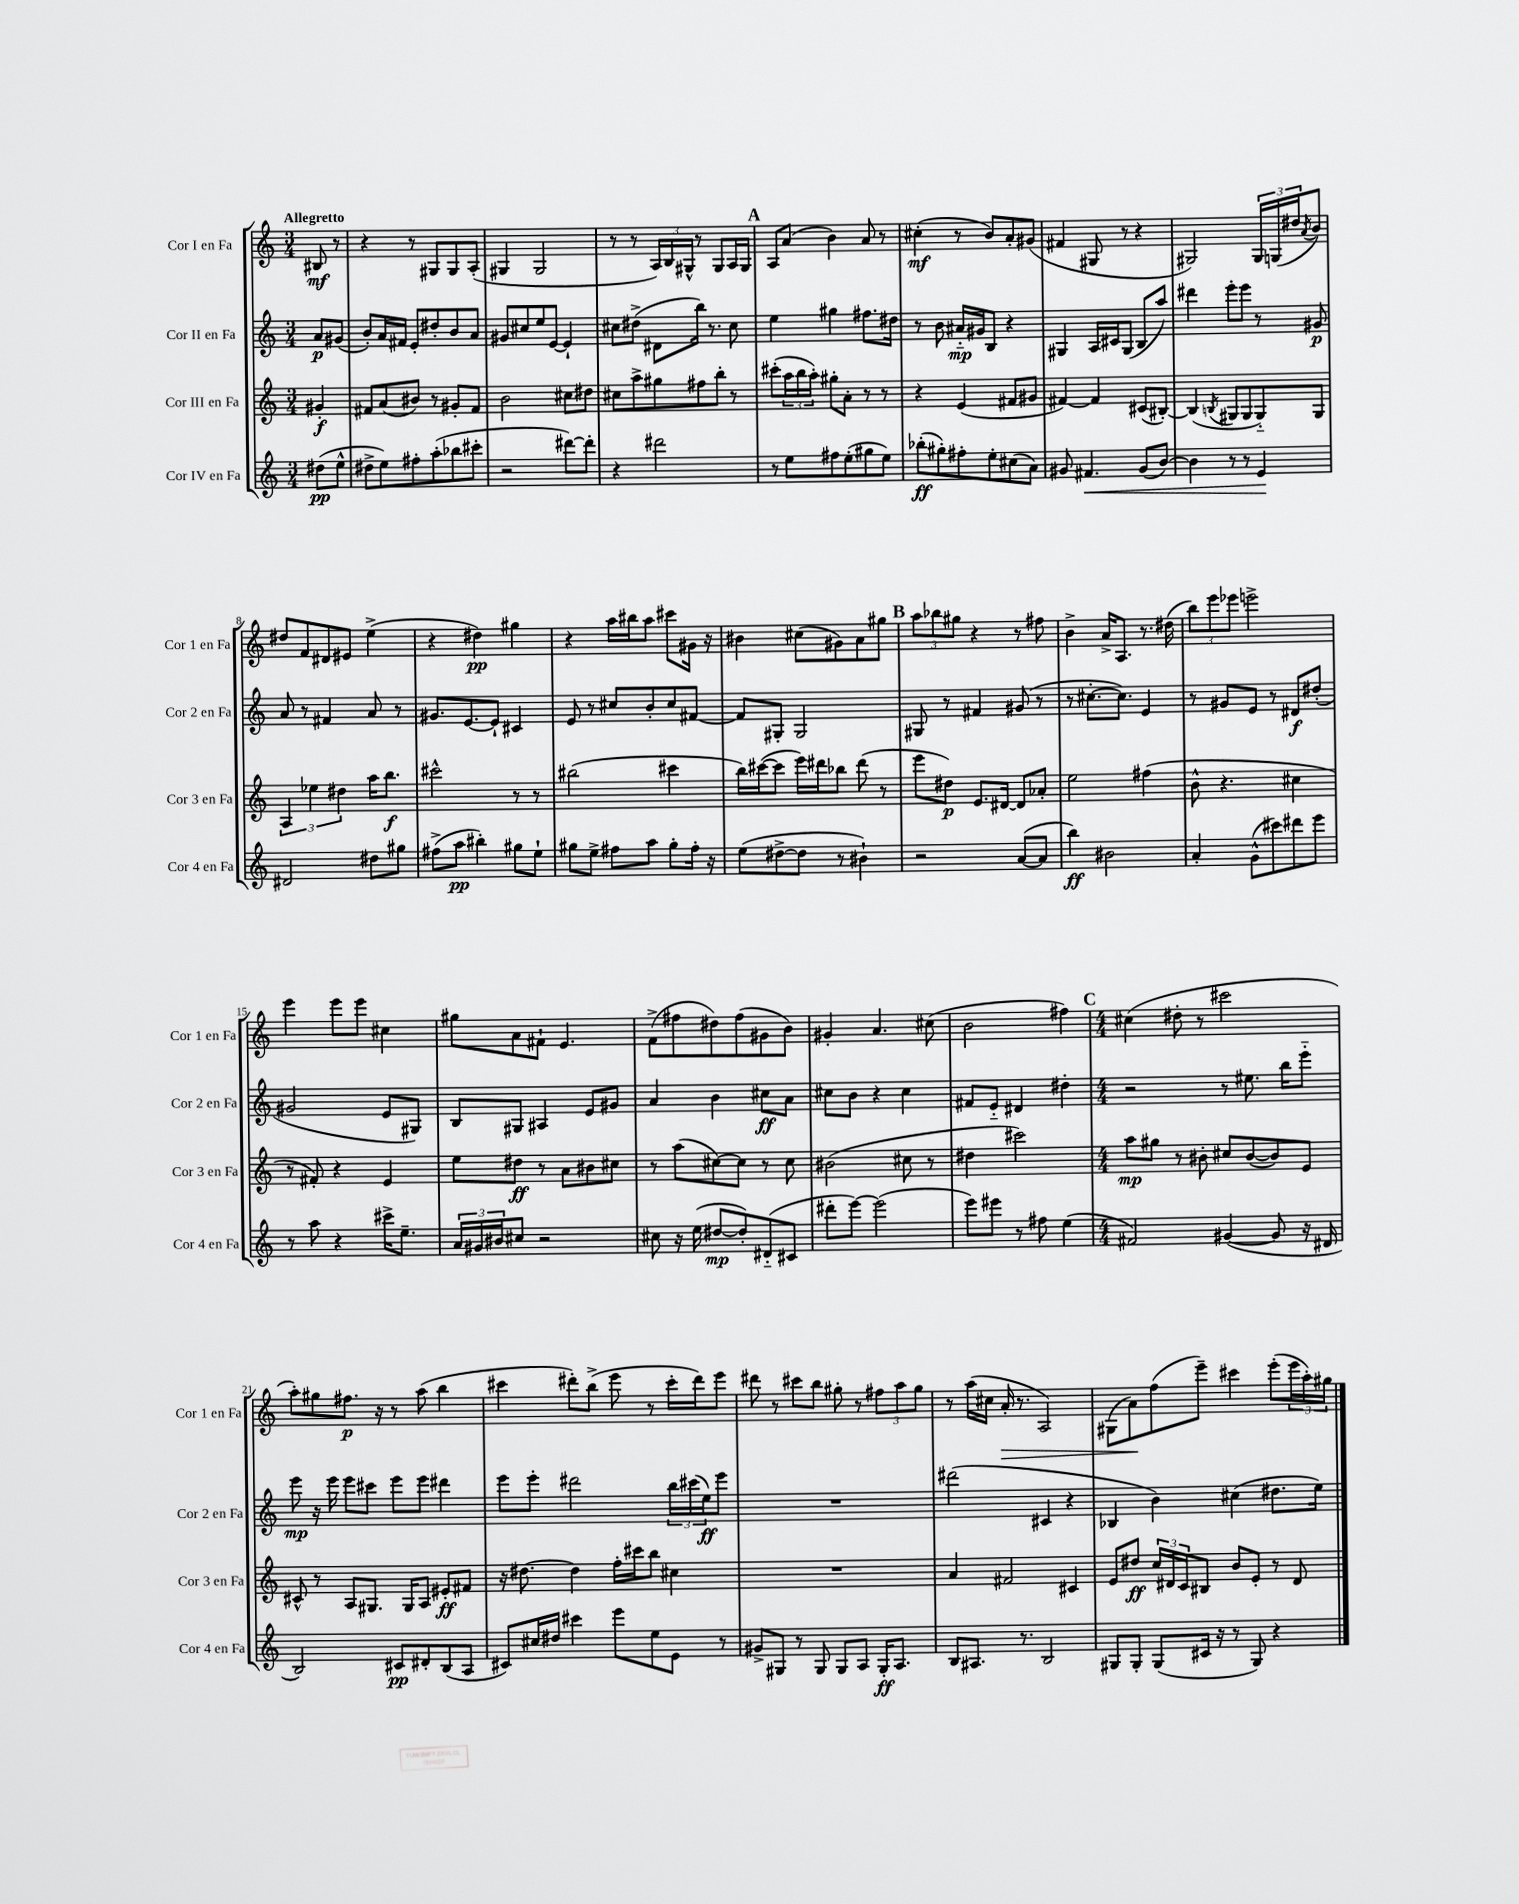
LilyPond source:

<<
\new StaffGroup <<
\new Staff = "s0" \with { instrumentName = "Cor I en Fa" shortInstrumentName = "Cor 1 en Fa" } {
    \clef treble \key c \major \numericTimeSignature \time 3/4 \partial 4 \tempo "Allegretto"
    bis8\mf r8 |
    r4 r8 gis8 gis8 a8-.( |
    gis4 gis2 |
    r8 r8 \tuplet 3/2 { a16) b16 gis16-^ } r8 gis8 a16 gis16 |
    \mark \markup { \bold "A" } a8 a'8( b'4) a'8 r8 |
    cis''4-.\mf( r8 b'8) a'8-. gis'8( |
    fis'4 gis8 r8 r4 |
    gis2) \tuplet 3/2 { gis16 g16( dis''16 } \acciaccatura { a'8 } b'8) |
    dis''8 f'8 dis'8 eis'8 e''4->( |
    r4 dis''4\pp) gis''4 |
    r4 a''16 bis''16 a''8 cis'''8 gis'16 r16 |
    bis'4 cis''8( gis'8) a'8 gis''8 |
    \mark \markup { \bold "B" } \tuplet 3/2 { a''8 bes''8 gis''8 } r4 r8 fis''8 |
    b'4-> a'16-> a8. r8. dis''16( |
    \tuplet 3/2 { b''8) e'''8 ees'''8 } e'''2-> |
    e'''4 e'''8 e'''8 cis''4 |
    gis''8 a'8 fis'8-! e'4. |
    f'8->( fis''8 dis''8) fis''8( gis'8 b'8) |
    gis'4-. a'4. cis''8( |
    b'2 fis''4) |
    \mark \markup { \bold "C" } \numericTimeSignature \time 4/4 cis''4( dis''8-. r8 cis'''2 |
    a''8-.) gis''8 fis''8.\p r16 r8 a''8( b''4 |
    cis'''4 dis'''8-.) b''8->( e'''8 r8 cis'''16-. dis'''16) e'''8 |
    dis'''8 r8 cis'''8 b''8 gis''8-. r8 \tuplet 3/2 { fis''8 a''8 gis''8 } |
    r8 a''16( cis''16 a'16-.\> r8. a2) |
    gis8( a'8\!) f''8( e'''8--) cis'''4 e'''8-.( \tuplet 3/2 { e'''16 a''16-.) gis''16 } \bar "|." |
}
\new Staff = "s1" \with { instrumentName = "Cor II en Fa" shortInstrumentName = "Cor 2 en Fa" } {
    \clef treble \key c \major \numericTimeSignature \time 3/4 \partial 4
    a'8\p gis'8( |
    b'8-.) a'16 fis'16 e'8-. dis''8-. b'8 a'8 |
    gis'8 cis''8 e''8 e'8~ e'4-! |
    cis''8 dis''8->( dis'8 b''16) r8. cis''8 |
    \mark \markup { \bold "A" } e''4 gis''4 fis''8. dis''16 |
    r8 b'8 ais'16-_\mp gis'16 b8 r4 |
    gis4 a16 cis'16 gis8( b8 a''8) |
    dis'''4 e'''8-. e'''8 r8 gis'8\p |
    a'8 r8 fis'4 a'8 r8 |
    gis'8. e'8.~ e'8-! cis'4 |
    e'8 r8 cis''8 b'8-. cis''8 fis'8~ |
    fis'8 gis8-. gis2 |
    \mark \markup { \bold "B" } gis8 r8 fis'4 gis'8( r8 |
    r8 cis''8.~-. cis''8.) e'4 |
    r8 gis'8 e'8 r8 dis'8\f dis''8-.( |
    gis'2 e'8 gis8) |
    b8 gis8 ais4 e'8 gis'8 |
    a'4 b'4 cis''8\ff a'8 |
    cis''8 b'8 r4 cis''4 |
    fis'8 e'8-_ dis'4 dis''4-. |
    \mark \markup { \bold "C" } \numericTimeSignature \time 4/4 r2 r8 eis''8. b''16 e'''8-_ |
    e'''8\mp r16 e'''16 e'''8 cis'''8 e'''8 e'''8 dis'''4 |
    e'''8 e'''8-. dis'''2 \tuplet 3/2 { b''16 cis'''16( e''16\ff) } e'''8 |
    R1 |
    dis'''2( cis'4 r4 |
    bes4 b'4) cis''4( dis''8. e''16) \bar "|." |
}
\new Staff = "s2" \with { instrumentName = "Cor III en Fa" shortInstrumentName = "Cor 3 en Fa" } {
    \clef treble \key c \major \numericTimeSignature \time 3/4 \partial 4
    gis'4-.\f |
    fis'8 a'8( bis'8) r8 gis'8-. fis'8 |
    b'2 cis''8 dis''8 |
    cis''8 a''8-> gis''8 fis''8 b''8-. r8 |
    \mark \markup { \bold "A" } cis'''8-.( \tuplet 3/2 { a''16 b''16 a''16-.) } gis''8-. a'8-. r8 r8 |
    r4 e'4( fis'8 gis'8 |
    fis'4~) fis'4 cis'8( bis8~-.) |
    bis4( \acciaccatura { b8 } gis8 gis8 gis8-_) gis8 |
    \tuplet 3/2 { a4 ees''4 dis''4 } a''16 b''8.\f |
    cis'''2-^ r8 r8 |
    bis''2( cis'''4 |
    b''16) cis'''16~( cis'''8 e'''16) dis'''16 bes''8 dis'''8( r8 |
    \mark \markup { \bold "B" } e'''8 dis''8\p) e'8. dis'16~ dis'8 aes'8-. |
    e''2 fis''4( |
    b'8-^ r4. cis''4 |
    r8 fis'8-.) r4 e'4 |
    e''8 dis''8\ff r8 a'8 bis'8 cis''8 |
    r8 a''8( cis''8~) cis''8 r8 cis''8 |
    bis'2( cis''8 r8 |
    dis''4 cis'''2) |
    \mark \markup { \bold "C" } \numericTimeSignature \time 4/4 a''8\mp gis''8 r8 bis'8-. cis''8 bis'8~( bis'8) e'8 |
    cis'8-^ r8 a8 gis8. gis16 a8 eis'8-.\ff fis'8 |
    r16 dis''8.~ dis''4 f''16-. cis'''16 b''8 cis''4 |
    R1 |
    a'4 fis'2 cis'4 |
    e'8 dis''8\ff \tuplet 3/2 { c''16 dis'16 c'16 } bis8 b'8 e'8-. r8 dis'8 \bar "|." |
}
\new Staff = "s3" \with { instrumentName = "Cor IV en Fa" shortInstrumentName = "Cor 4 en Fa" } {
    \clef treble \key c \major \numericTimeSignature \time 3/4 \partial 4
    dis''8\pp( e''8-^ |
    dis''8-> e''8) fis''8-. a''8-.( bes''8 cis'''8-. |
    r2 dis'''8~) dis'''8-. |
    r4 dis'''2 |
    \mark \markup { \bold "A" } r8 e''8 fis''8 e''8-.( gis''8 e''8) |
    bes''8-.\ff( gis''8-.) fis''8-. e''8-. cis''8( a'8) |
    gis'8 fis'4.\< gis'8( b'8~) |
    b'4 r8 r8 e'4\! |
    dis'2 dis''8 gis''8 |
    fis''8->( a''8\pp bis''4-.) gis''8 e''8-! |
    gis''8 e''8-> fis''8 a''8 gis''8-. fis''16-. r16 |
    e''8( dis''8~-> dis''8 r8 bis'4-!) |
    \mark \markup { \bold "B" } r2 a'8~( a'8 |
    b''4\ff) bis'2 |
    a'4-. g'8-^( cis'''8) dis'''8 e'''8 |
    r8 a''8 r4 cis'''16-> e''8.-- |
    \tuplet 3/2 { a'16 gis'16 bis'16 } cis''8 r2 |
    cis''8 r16 e''16( dis''8~\mp dis''8-.) dis'8-_( cis'8 |
    dis'''8-. e'''8~) e'''2( |
    e'''8) eis'''8 r8 fis''8 e''4( |
    \mark \markup { \bold "C" } \numericTimeSignature \time 4/4 fis'2) gis'4~( gis'8 r16 dis'16 |
    b2) cis'8\pp dis'8-. b8( a8 |
    cis'8) cis''16 dis''16 cis'''4 e'''8 e''8 e'8 r8 |
    gis'8-> gis8 r8 gis8 gis8 a8 gis16-.\ff a8. |
    b8 ais8. r8. b2 |
    gis8 gis8-. gis8( cis'16 r16 r8 gis8) r4 \bar "|." |
}
>>
>>
